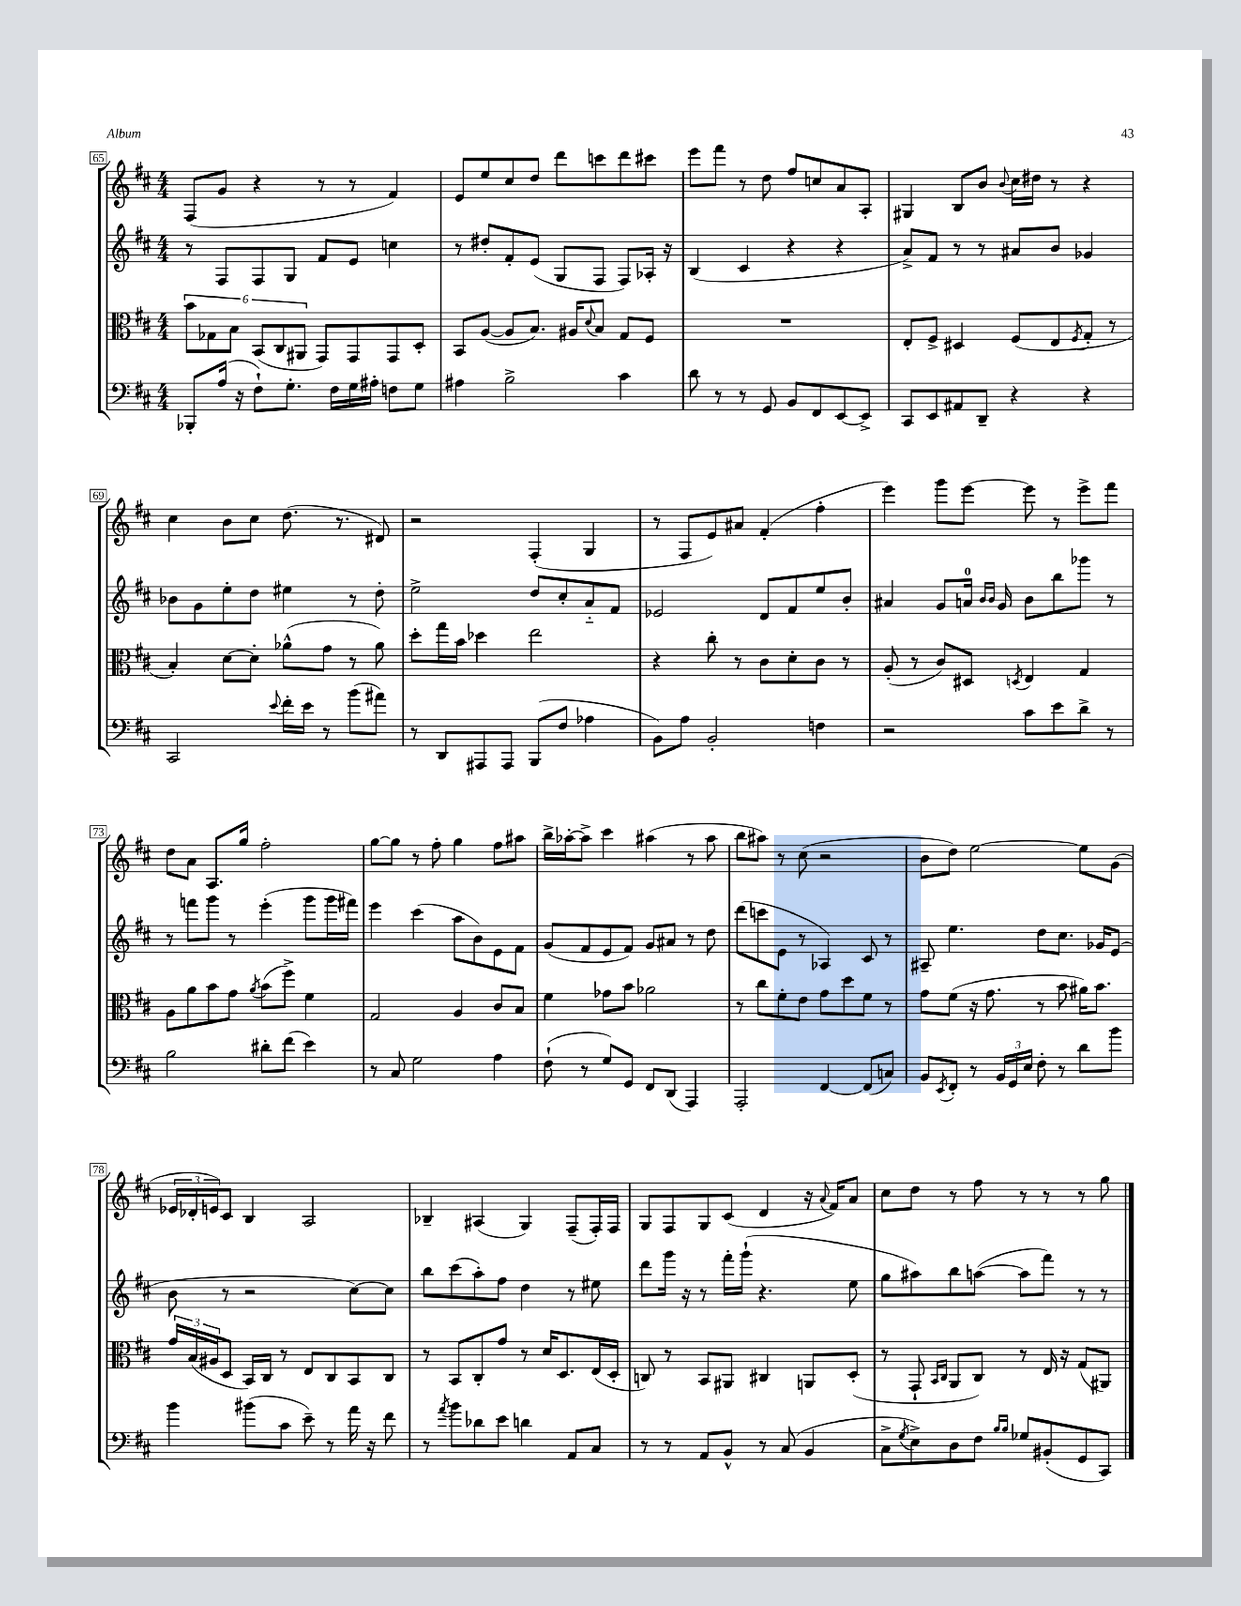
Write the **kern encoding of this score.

**kern	**kern	**kern	**kern
*staff4	*staff3	*staff2	*staff1
*clefF4	*clefC3	*clefG2	*clefG2
*k[f#c#]	*k[f#c#]	*k[f#c#]	*k[f#c#]
*M4/4	*M4/4	*M4/4	*M4/4
8BBB-'/L	12b\L	8r	(8F#/L
.	12G-\	.	.
(16A/Jk	.	8F#/L	8g/J
.	12B\J	.	.
16r	.	.	.
8F#`\L)	(12BB/L	8F#/	4r
.	12C#/	.	.
8.G'\J	.	8G/J	.
.	12AA#/J	.	.
.	8GG/L)	8f#/L	8r
16F#\LL	.	.	.
16G\	8GG/	8e/J	8r
16A#'\JJ	.	.	.
8F\L	8GG/	4cc\	4f#/)
8G\J	8D'/J	.	.
=	=	=	=
4A#\	8BB/L	8r	8e/L
.	([8A/J	8dd#'/L	8ee/
2B^\	8A/]L	8f#'/	8cc#/
.	8.B/J)	(8e/J	8dd/J
.	.	8G/L	8ddd\L
.	16A#/LK	.	.
.	8qqd/	.	.
.	8B/J	8F#/J	8ccc\
4c#\	8G/L	8F#/L)	8ddd\
.	8F#/J	16A-'/Jk	8ccc#\J
.	.	16r	.
=	=	=	=
8d\	1r	(4B/	8eee\L
8r	.	.	8fff#\J
8r	.	4c#/	8r
8GG/	.	.	8dd\
8BB/L	.	4r	8ff#/L
8FF#/	.	.	8cc/
[8EE/	.	4r	8a/
8EE^/]J	.	.	8A'/J
=	=	=	=
8CC#/L	8E'/L	8a^/L)	4G#/
8EE/	8F#^/J	8f#/J	.
8AA#/	4D#/	8r	8B/L
8DD~/J	.	8r	8b/J
.	.	.	8qqb/
4r	(8F#/L	8a#/L	16cc#\LL
.	.	.	16dd#\JJ
.	8E/	8b/J	8r
.	8qF#/	.	.
4r	8G'/J	4g-/	4r
.	8r	.	.
=	=	=	=
2CC#/	4B'/)	8b-\L	4cc#\
.	.	8g\	.
.	[8d\L	8ee'\	8b\L
.	8d'\]J	8dd\J	8cc#\J
8qqe/	.	.	.
16f#'\LL	(8a-^^\L	4ee#\	(8.dd\
16e\JJ	.	.	.
8r	8g\J	.	.
.	.	.	8.r
(8b\L	8r	8r	.
8a#\J)	8a-\)	8dd'\	8d#/)
=	=	=	=
8r	8dd'\L	2ee^\	2r
8DD/L	16gg\L	.	.
.	16b\JJ	.	.
8AAA#/	4dd-\	.	.
8AAA#/J	.	.	.
(8BBB/L	2ee\	8dd/L	(4F#'/
8F#/J	.	8cc#'/	.
4A-\	.	8a'~/	4G/
.	.	8f#/J	.
=	=	=	=
8BB\L)	4r	2e-/	8r
8A\J	.	.	8F#/L
2BB'/	8cc#'\	.	8e/)
.	8r	.	8a#/J
.	8c#\L	8d/L	(4f#'/
.	8d'\	8f#/	.
4F\	8c#\J	8ee/	4ff#'\
.	8r	8b'/J	.
=	=	=	=
2r	(8A'/	4a#/	4eee\)
.	8r	.	.
.	8c#/L)	8g/L	8ggg\L
.	8D#/J	16a/Jk	[8eee\J
.	.	16qqb/LL	.
.	.	16qqb/JJ	.
.	.	16g/	.
.	8qD/	.	.
8c#\L	4E/	8b\L	8eee\]
8e\	.	8bb\	8r
8d^\J	4G/	8ggg-\J	8eee^\L
8r	.	8r	8fff#\J
=	=	=	=
2B\	8A\L	8r	8dd\L
.	8a\	8fff\L	8a\J
.	8b\	8ggg\J	8.A/L
.	8g\J	8r	.
.	.	.	16gg/Jk
.	8qa/	.	.
8d#'\L	(8b\L	(4eee'\	2ff#'\
(8f#\J	8ff#^\J)	.	.
4e\)	4f#\	8ggg\L	.
.	.	16ggg\L	.
.	.	16fff#\JJ)	.
=	=	=	=
8r	2G/	4eee\	[8gg\L
8C#/	.	.	8gg\]J
2G\	.	(4ccc#\	8r
.	.	.	8ff#'\
.	4A/	8aa\L	4gg\
.	.	8b\)	.
4A\	8c#/L	8e\	8ff#\L
.	8B/J	8f#\J	8aa#\J
=	=	=	=
(8F#`\	4f#\	(8g/L	16bb^\LL
.	.	.	[16aa-'\J
8r	.	8f#/	8aa-^\]J
8G/L)	8g-\L	8e/	4ccc#\
8GG/J	8b\J	8f#/J)	.
8FF#/L	2a-\	8g/L	(4aa#\
(8DD/J	.	8a#/J	.
4AAA/)	.	8r	8r
.	.	8dd\	8aa#\
=	=	=	=
2AAA'/	8r	(8ddd\L	8bb\L
.	8cc#\L	8ccc\	8aa#\J)
.	8f#'\	8e\J	8r
.	8e\J	8r	(8cc#\
[4FF#/	8g\L	4A-/)	2r
.	8dd\	.	.
(8FF#/]L	8f#\J	8c#/	.
8C/J)	8r	8r	.
=	=	=	=
8BB/L	8g\L	8A#~/	8b\L
8qEE/	.	.	.
8FF#'/J	(8f#\J	4.ee\	8dd\J)
8r	16r	.	[2ee\
.	8.g\	.	.
24BB/LL	.	.	.
24GG/	.	.	.
24E/JJ	.	.	.
8F#'\	8r	8dd\L	.
8r	8b\	8.cc#\J	.
8d\L	16a#\LK)	.	8ee\]L
.	8.b\J	16g-/LK	.
8b\J	.	(8e/J	(8g\J
=	=	=	=
4b\	24g/LL	8b\	24e-/LL
.	(24B/	.	24d-'/
.	24A#/J	.	24e/J)
.	8D/J	8r	8c#/J
(8b#\L	16BB/LL)	2r	4B/
.	16C#/JJ	.	.
8c#\J	8r	.	.
8e~\)	8E/L	.	2A/
8r	8C#/	.	.
16a\	8BB/	[8cc#\L)	.
16r	.	.	.
8f#\	8C#/J	8cc#\]J	.
=	=	=	=
8r	8r	8bb\L	4B-~/
8qa/	.	.	.
8b\L	8BB/L	(8ccc#\	.
8d-\	8C#'/	8aa'\)	(4A#/
8e\J	8g/J	8ff#\J	.
4d\	8r	4dd\	4G/)
.	16d/LK	.	.
.	8.D/	.	.
8AA/L	.	8r	(8F#~/L
8C#/J	(16E/L	8ee#\	16F#'/L)
.	16D'/JJ	.	16F#/JJ
=	=	=	=
8r	8C/)	8ddd\L	8G/L
8r	8r	16ggg\Jk	8F#/
.	.	16r	.
8AA/L	8BB/L	8r	8G/
8BB^^/J	8AA#/J	16fff#'\LL	(8c#/J
.	.	(16ggg`\JJ	.
8r	4C#/	4.r	4d/
(8C#/	.	.	.
4BB/	8AA/L	.	16r
.	.	.	8qqa/
.	.	.	16f#/LK)
.	(8D'/J	8ee\	8a/J
=	=	=	=
8C#^\L	8r	8gg\L	8cc#\L
8qG/	.	.	.
8E^\)	8GG`/	8aa#\)	8dd\J
.	16qqBB/LL	.	.
.	16qqC#/JJ	.	.
8D\	8AA/L	8bb\	8r
8F#\J	8C#/J)	([8aa\J	8ff#\
16qqB/LL	.	.	.
16qqB/JJ	.	.	.
8G-/L	8r	8aa\]L	8r
(8BB#'/	16E/	8fff#\J)	8r
.	16r	.	.
8GG/	(8G/L	8r	8r
8CC#/J)	8AA#/J)	8r	8gg\
==	==	==	==
*-	*-	*-	*-
